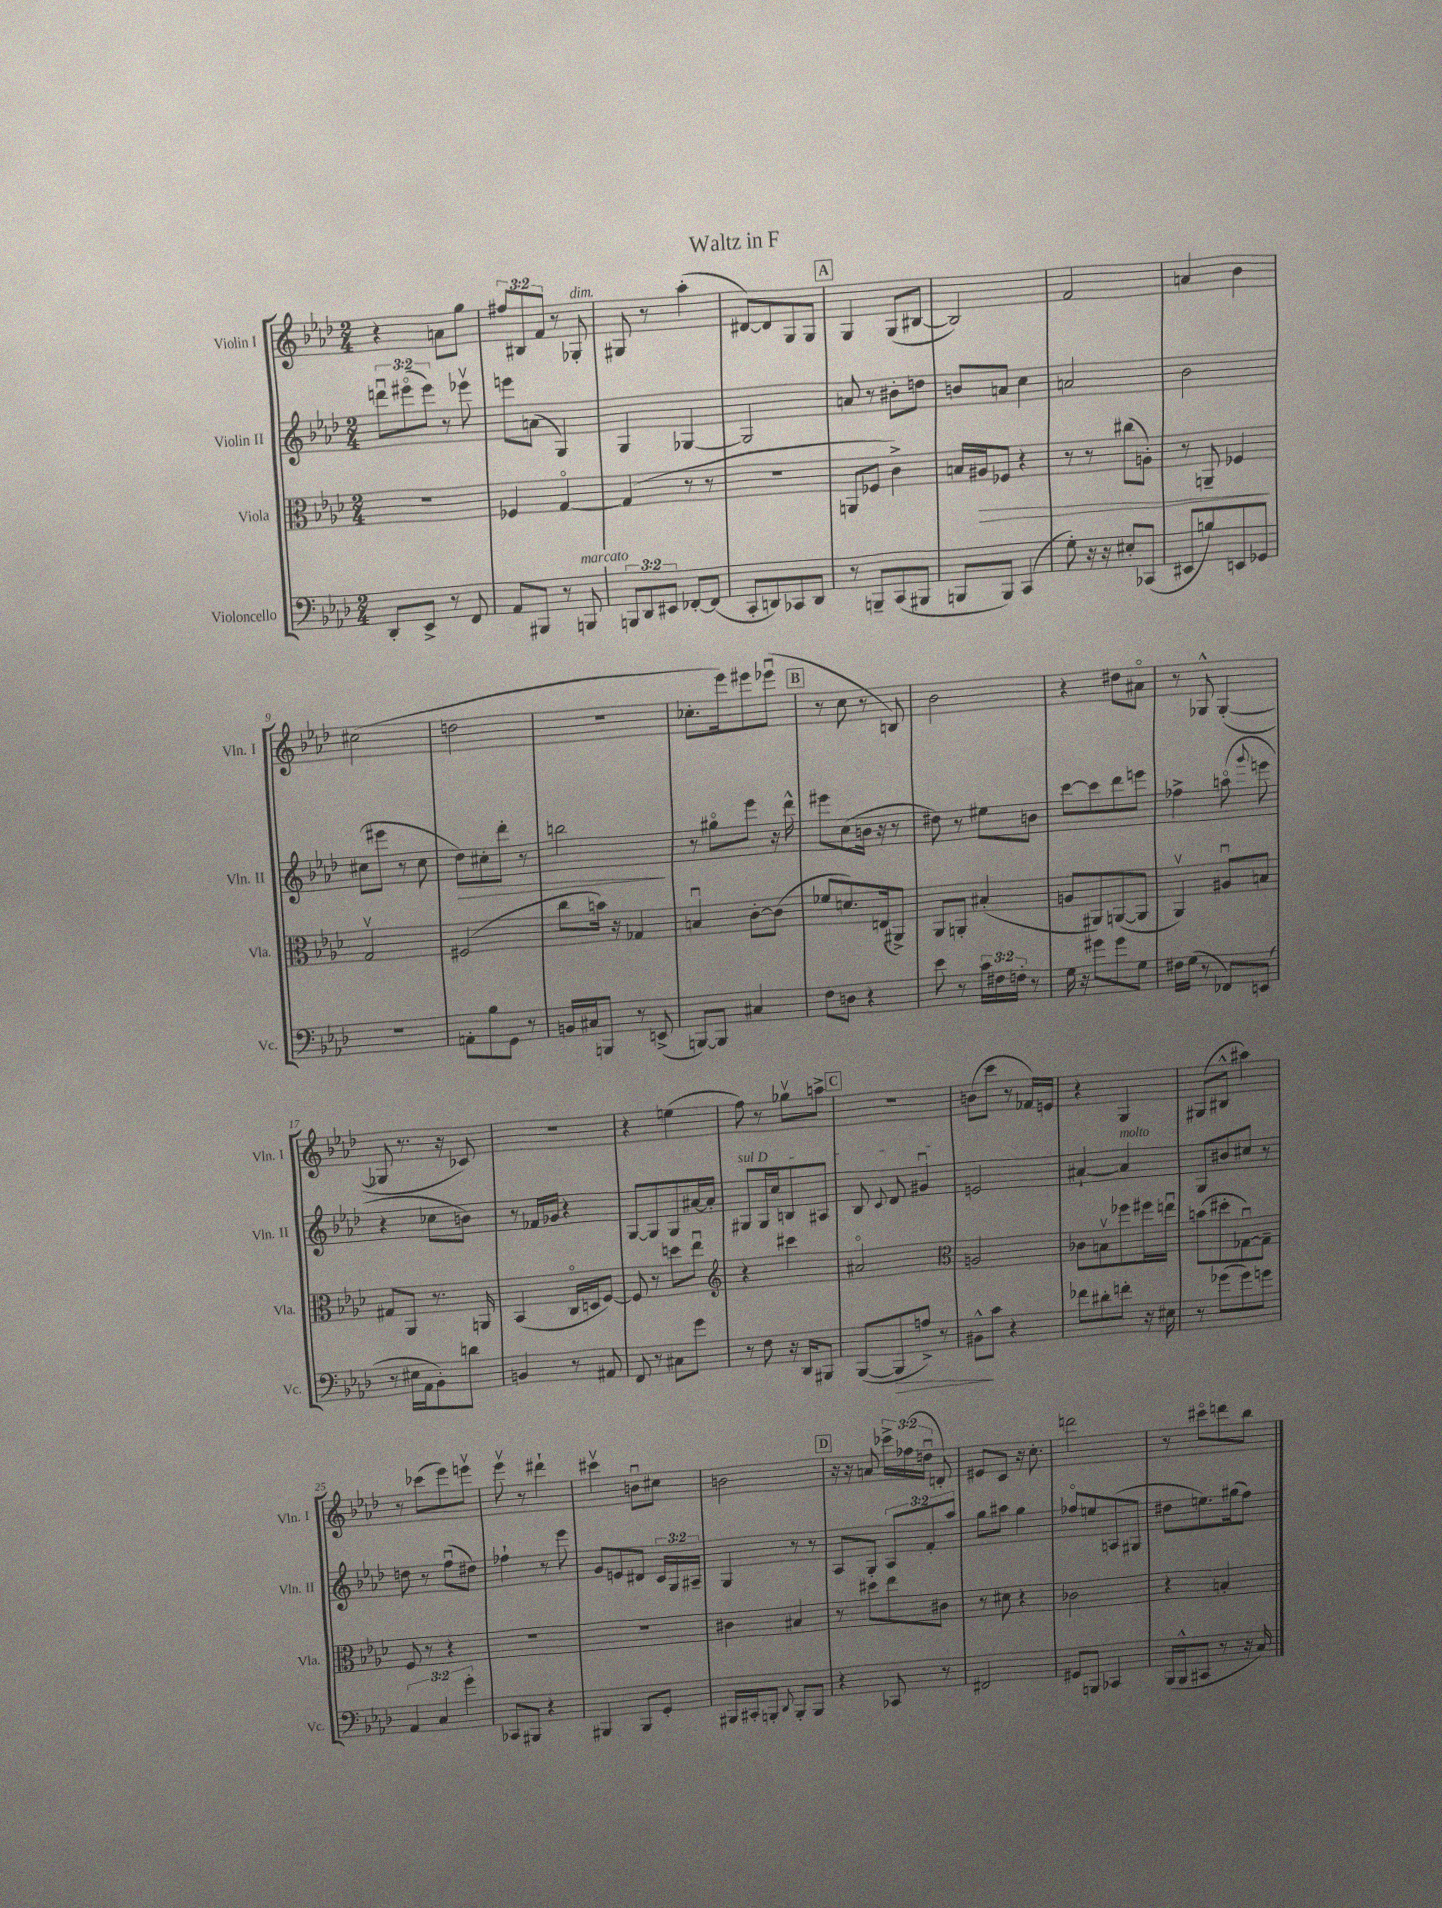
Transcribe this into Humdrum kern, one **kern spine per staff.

**kern	**kern	**kern	**kern
*staff4	*staff3	*staff2	*staff1
*clefF4	*clefC3	*clefG2	*clefG2
*k[b-e-a-d-]	*k[b-e-a-d-]	*k[b-e-a-d-]	*k[b-e-a-d-]
*M2/4	*M2/4	*M2/4	*M2/4
8DD-'	2r	12dddu	4r
.	.	(12eee#o	.
8EE-^	.	.	.
.	.	12eee#)	.
8r	.	8r	8a
8FF	.	8eee-v	8gg
=	=	=	=
8AA-	4F-	8eee	12ff#
.	.	.	12B#
8BBB#	.	(8a	.
.	.	.	12f
8r	[4Go	4G)	8r
8BBB	.	.	8G-'
=	=	=	=
12BBB	(4G]	4G	8G#
12DD-	.	.	.
.	.	.	8r
12EE#	.	.	.
[8FF-'	8r	[4G-	(4aa-'
(8FF-]	8r	.	.
=	=	=	=
8CC'	2r	2G-]	[8d#)
8DD)	.	.	8d#]
8CC-	.	.	8G
8DD	.	.	8G
=	=	=	=
8r	8AA	8a	4G
8BBB~	8F-	8r	.
(8CC	4c^)	8b#'	(8G
8BBB#	.	8dd	[8B#
=	=	=	=
8BBB	16B	8b	2B#])
.	16A#	.	.
8BBB)	8F-	8a	.
(4CC	4r	4cc	.
=	=	=	=
8G')	8r	2a	2f
16r	8r	.	.
16r	.	.	.
8E#'	(8cc#	.	.
(8CC-	8A')	.	.
=	=	=	=
8EE#	8r	2b-	4a
8B)	8AA~	.	.
8EE	4F-	.	4b-
8GG-	.	.	.
=	=	=	=
2r	2Gv	(8cc#	(2cc#
.	.	8eee#	.
.	.	8r	.
.	.	8cc#	.
=	=	=	=
8AA'	(2F#	8dd-)	2dd
8B-	.	8cc#'	.
8GG	.	8ddd-'	.
8r	.	8r	.
=	=	=	=
16BB	8cc	2bb	2r
16C#	.	.	.
8BBB	16b)	.	.
.	16r	.	.
8r	4G-	.	.
(8EE^	.	.	.
=	=	=	=
[8BBB)	4Bu	8r	8.cc-'
8BBB]	.	8gg#o	.
.	.	.	16eee-)
4C#	[8c'	8eee-	8eee#
.	(8c]	16r	(8eee-u
.	.	16ddd-^^	.
=	=	=	=
8F	8f-	8eee#	8r
8D	8.d)	(8cc	8cc
4r	.	16b	8r
.	(16E	16r	.
.	8AA#^)	8r	8B)
=	=	=	=
8e-	8AA-	8dd#)	2b-
8r	8AA'	8r	.
24c	(4B#'	8ee#	.
24F#	.	.	.
24F'	.	.	.
8r	.	8b	.
=	=	=	=
16G	8A	[8ccc	4r
16r	.	.	.
8g#	8AA#)	8ccc]	.
8g#	([8AA	8ddd-	8dd#
8G	8AA]	8eee	8a#o
=	=	=	=
16F#	4AA-v)	4ff-^	8r
(16G	.	.	.
8r	.	.	8G-^^
8FF-)	8A#u	(8aao	([4G-'
.	.	8qqggg	.
(8EE	8B	8eee	.
=	=	=	=
8r	8G#	4r	8G-]
16E#	8AA-	.	8.r
16AA-	.	.	.
8BB-')	8.r	8cc-	.
.	.	.	16r
8d	.	8b)	8c-)
.	16AA	.	.
=	=	=	=
4BB	(4BB-	8r	2r
.	.	16f-	.
.	.	16g-	.
8r	16Co	4r	.
.	16D	.	.
8AA#	[8F)	.	.
=	=	=	=
8FF	8F]	[8G	4r
8r	8r	8G]	.
8C#	8dd	8G	(4ee
8g	8ee-u	[16a#	.
.	.	16a#']	.
=	=	=	=
*	*clefG2	*	*
8r	4r	8G#	8ff)
8F	.	16G#	8r
.	.	16cc	.
16r	4ccc#	8B	8gg-v
16DD-	.	.	.
8BBB#	.	8A#	8aa^
=	=	=	=
([8BBB-	2a#o	8B-	2r
.	.	8qqc	.
8BBB-]	.	8d-	.
8A^)	.	4g#u	.
8r	.	.	.
=	=	=	=
*	*clefC3	*	*
8BB#^^	2A	2e	(8b
8c	.	.	8ccc
4r	.	.	8r
.	.	.	16f-)
.	.	.	16e
=	=	=	=
8f-	8c-	[4a#`	4r
8d#'	8Bv	.	.
8f'	8ff-	4a#]	4G
16r	16ff#	.	.
16E#	16eeu	.	.
=	=	=	=
8r	(8b	8G	(8G#
(8g-	8dd#'	8b#	8B#^^
8g-)	[8G-u)	8cc#	4aa#)
8g	8G-~]	8r	.
=	=	=	=
6AA-	8F	8dd	8r
.	8r	8r	(8ccc-
6C	.	.	.
.	4r	(8ffu	8eee-)
6g'	.	.	.
.	.	8dd#)	8eeev
=	=	=	=
8CC-	2r	4ff-`	8eee-v
8BBB#	.	.	8r
4r	.	8r	4ddd#`
.	.	8eee-	.
=	=	=	=
4BBB#	2r	8g	4ccc#v
.	.	8e	.
8BBB#	.	8d#	8bu
8GG'	.	24c	8cc#
.	.	24G	.
.	.	24A#~	.
=	=	=	=
16BBB#	4c#	4G	2b
16CC#'	.	.	.
8BBB'	.	.	.
8qqDD-	.	.	.
8BBB'	4B#	8r	.
8BBB	.	8r	.
=	=	=	=
4r	8r	8A-	16r
.	.	.	16r
.	8dd#	8G'	8a
8CC-	8ee-	12A-	24ccc-^
.	.	.	(24ff-
.	.	12f'	24ddu
8r	8c#	.	8d')
.	.	12aa-	.
=	=	=	=
2FF#	8r	8gg	8e#
.	8d#	8aa#	8c
.	4r	4gg	16r
.	.	.	8.cc'
=	=	=	=
8GG#	2c-	8ff-o	2ddd
8BBB	.	8ee	.
4CC-	.	(8A	.
.	.	8G#	.
=	=	=	=
(16BBB-	4r	8dd#	8r
16BBB-^^	.	.	.
8CC#	.	8.ee)	8ccc#o
8r	4B'	.	8ddd
.	.	(16gg#	.
16r	.	8ff)	8bb-
16C)	.	.	.
==	==	==	==
*-	*-	*-	*-
